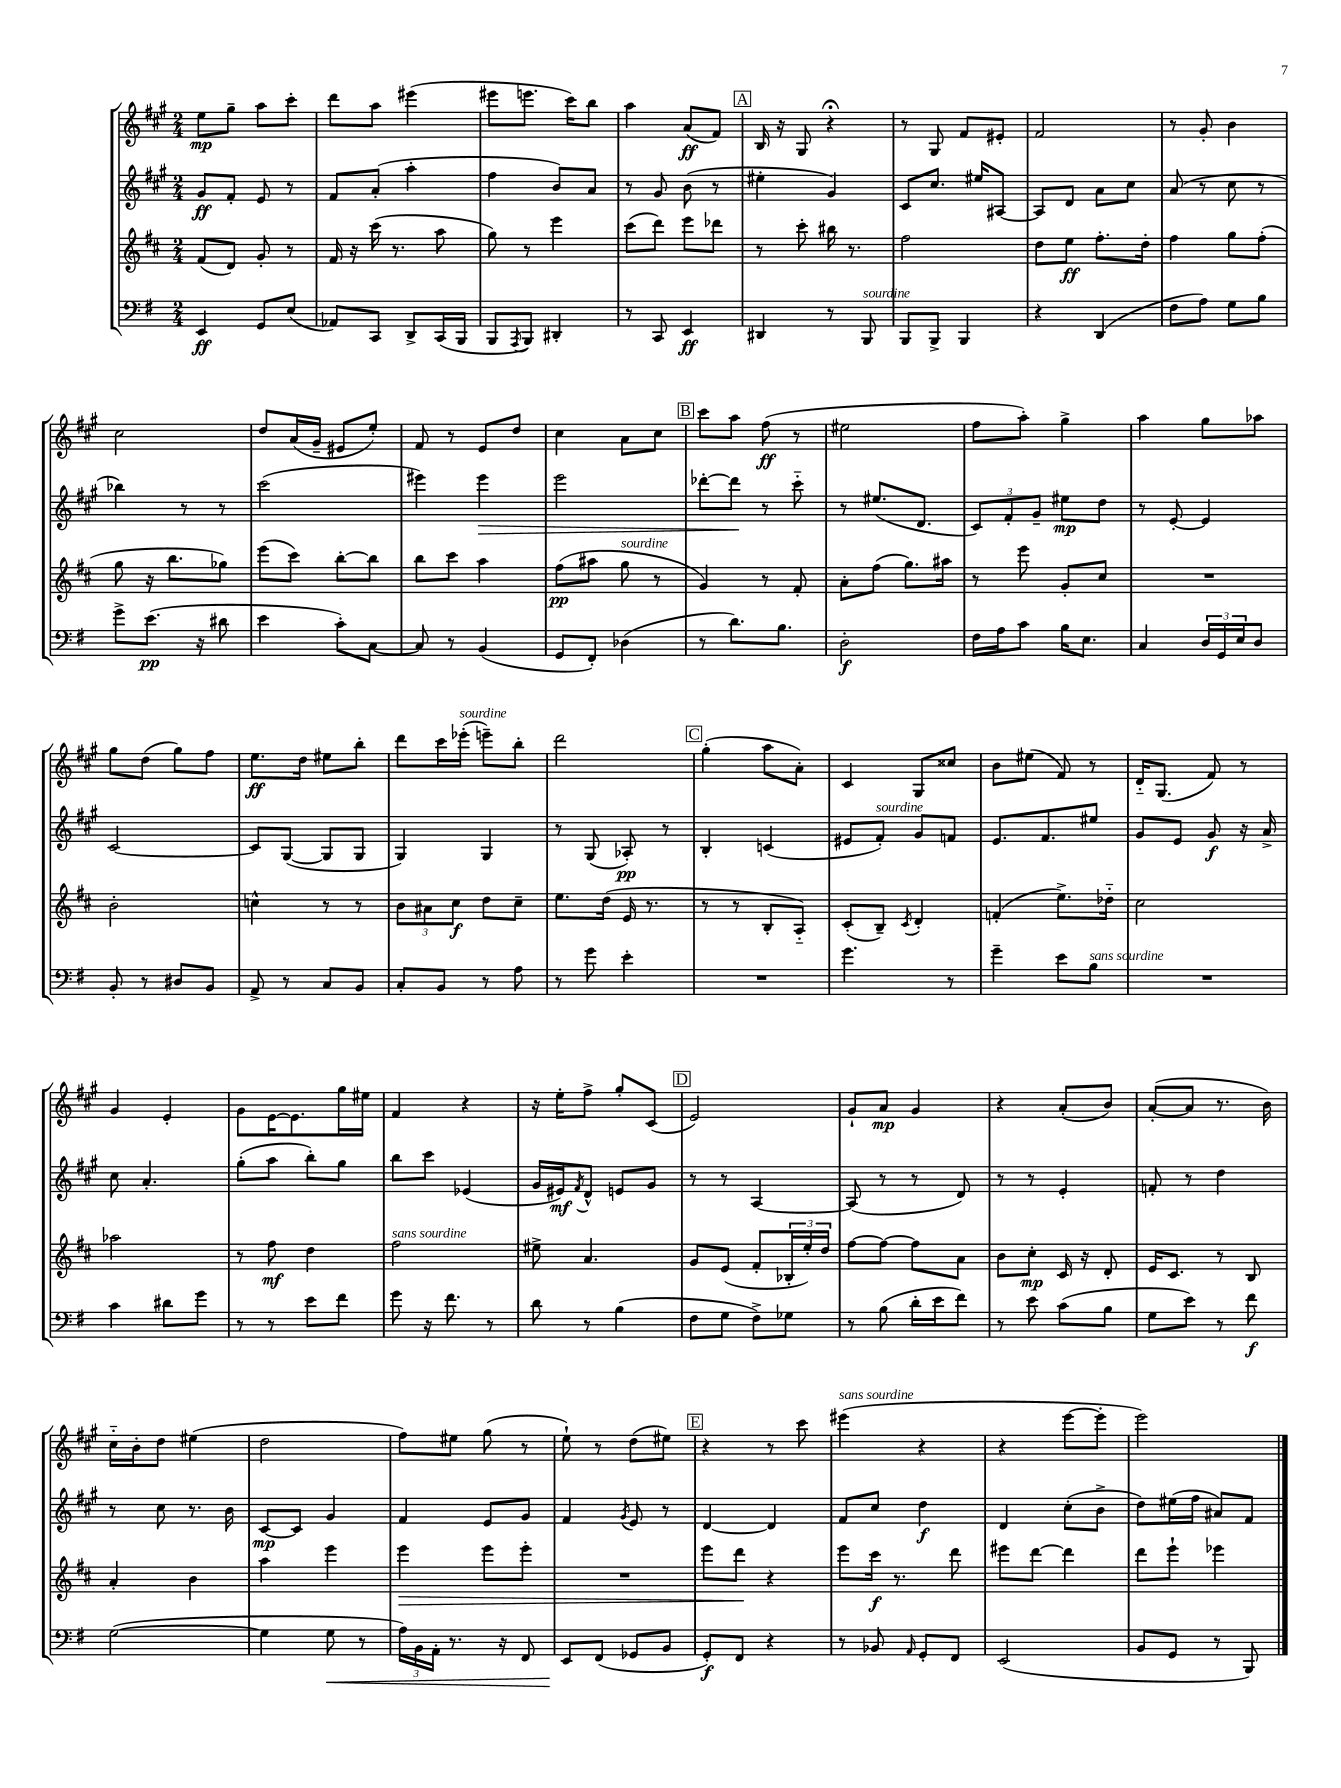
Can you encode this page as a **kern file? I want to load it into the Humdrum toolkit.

**kern	**kern	**kern	**kern
*staff4	*staff3	*staff2	*staff1
*clefF4	*clefG2	*clefG2	*clefG2
*k[f#]	*k[f#c#]	*k[f#c#g#]	*k[f#c#g#]
*M2/4	*M2/4	*M2/4	*M2/4
4EE/	(8f#/L	8g#/L	8ee\L
.	8d/J)	8f#'/J	8gg#~\J
8GG/L	8g'/	8e/	8aa\L
(8E/J	8r	8r	8ccc#'\J
=	=	=	=
8AA-/L)	16f#/	8f#/L	8ddd\L
.	16r	.	.
8CC/J	(16ccc#\	(8a'/J	8aa\J
.	8.r	.	.
8DD^/L	.	4aa'\	(4eee#\
(16CC/L	8aa\	.	.
16BBB/JJ	.	.	.
=	=	=	=
8BBB/L	8gg\)	4ff#\	8eee#\L
8qAAA/	.	.	.
8BBB/J)	8r	.	8.eee\J
4DD#'/	4eee\	8b/L)	.
.	.	.	16ccc#\LK)
.	.	8a/J	8bb\J
=	=	=	=
8r	(8ccc#\L	8r	4aa\
8CC/	8ddd\J)	8g#/	.
4EE/	8eee\L	(8b\	(8a/L
.	8ddd-\J	8r	8f#/J)
=	=	=	=
4DD#/	8r	4ee#'\	16B/
.	.	.	16r
.	8ccc#'\	.	8G#/
8r	16bb#\	4g#/)	4r;
.	8.r	.	.
8BBB/	.	.	.
=	=	=	=
8BBB/L	2ff#\	8c#/L	8r
8BBB^/J	.	8.cc#/J	8G#/
4BBB/	.	.	8f#/L
.	.	16ee#/LK	.
.	.	[8A#/J	8e#'/J
=	=	=	=
4r	8dd\L	8A#/]L	2f#/
.	8ee\J	8d/J	.
(4DD/	8.ff#'\L	8a\L	.
.	.	8cc#\J	.
.	16dd'\Jk	.	.
=	=	=	=
8F#\L	4ff#\	(8a/	8r
8A\J)	.	8r	8g#'/
8G\L	8gg\L	8cc#\	4b\
8B\J	(8ff#'\J	8r	.
=	=	=	=
8g^\L	8gg\	4bb-\)	2cc#\
(8.e\J	16r	.	.
.	8.bb\L	.	.
.	.	8r	.
16r	.	.	.
8d#\	8gg-\J)	8r	.
=	=	=	=
4e\	(8eee\L	(2ccc#\	8dd/L
.	8ccc#\J)	.	(16a/L
.	.	.	16g#~/JJ
8c'\L)	[8bb'\L	.	8e#/L
[8C\J	8bb\]J	.	8ee'/J)
=	=	=	=
8C/]	8bb\L	4eee#\)	8f#/
8r	8ccc#\J	.	8r
(4BB/	4aa\	4eee#\	8e/L
.	.	.	8dd/J
=	=	=	=
8GG/L	(8ff#\L	2eee\	4cc#\
8FF#'/J)	8aa#\J	.	.
(4D-\	8gg\	.	8a\L
.	8r	.	8cc#\J
=	=	=	=
8r	4g/)	[8ddd-'\L	8ccc#\L
8.d\L)	.	8ddd-\]J	8aa\J
.	8r	8r	(8ff#\
8.B\J	.	.	.
.	8f#'/	8ccc#'~\	8r
=	=	=	=
2D'\	8a'\L	8r	2ee#\
.	(8ff#\J	(8.ee#/L	.
.	8.gg\L)	.	.
.	.	8.d/J	.
.	16aa#\Jk	.	.
=	=	=	=
16F#\LL	8r	12c#/L)	8ff#\L
16A\J	.	.	.
.	.	12f#'/	.
8c\J	8eee\	.	8aa'\J)
.	.	12g#~/J	.
16B\LK	8g'/L	8ee#\L	4gg#^\
8.E\J	.	.	.
.	8cc#/J	8dd\J	.
=	=	=	=
4C/	2r	8r	4aa\
.	.	[8e'/	.
24D/LL	.	4e/]	8gg#\L
24GG/	.	.	.
24E/J	.	.	.
8D/J	.	.	8aa-\J
=	=	=	=
8BB'/	2b'\	[2c#/	8gg#\L
8r	.	.	(8dd\J
8D#/L	.	.	8gg#\L)
8BB/J	.	.	8ff#\J
=	=	=	=
8AA^/	4cc^^\	8c#/]L	8.ee\L
8r	.	([8G#/J	.
.	.	.	16dd\Jk
8C/L	8r	8G#/]L	8ee#\L
8BB/J	8r	8G#/J	8bb'\J
=	=	=	=
8C'/L	12b\L	4G#/)	8ddd\L
.	12a#\	.	.
8BB/J	.	.	16ccc#\L
.	12cc#\J	.	.
.	.	.	(16eee-'\JJ
8r	8dd\L	4G#/	8eee~\L)
8A\	8cc#~\J	.	8bb'\J
=	=	=	=
8r	8.ee\L	8r	2ddd\
8g\	.	(8G#/	.
.	(16dd\Jk	.	.
4e'\	16e/	8A-'/)	.
.	8.r	.	.
.	.	8r	.
=	=	=	=
2r	8r	4B'/	(4gg#'\
.	8r	.	.
.	8B'/L	(4c/	8aa\L
.	8A'~/J)	.	8a'\J)
=	=	=	=
4.g\	(8c#'/L	8e#/L	4c#/
.	8B~/J)	8f#'/J)	.
.	8qc#/	.	.
.	4d'/	8g#/L	8G#/L
8r	.	8f/J	8cc##/J
=	=	=	=
4g~\	(4f'/	8.e/L	8b\L
.	.	.	(8ee#\J
.	.	8.f#/	.
8e\L	8.ee^\L)	.	8f#/)
8B\J	.	8ee#/J	8r
.	16dd-'~\Jk	.	.
=	=	=	=
2r	2cc#\	8g#/L	16d'~/LK
.	.	.	(8.G#/J
.	.	8e/J	.
.	.	8g#/	8f#/)
.	.	16r	8r
.	.	16a^/	.
=	=	=	=
4c\	2aa-\	8cc#\	4g#/
.	.	4.a'/	.
8d#\L	.	.	4e'/
8g\J	.	.	.
=	=	=	=
8r	8r	(8gg#'\L	8g#\L
8r	8ff#\	8aa\J	[16e\K
.	.	.	8.e\]
8e\L	4dd\	8bb'\L)	.
8f#\J	.	8gg#\J	16gg#\L
.	.	.	16ee#\JJ
=	=	=	=
8g\	2ff#\	8bb\L	4f#/
16r	.	8ccc#\J	.
8.f#\	.	.	.
.	.	(4e-/	4r
8r	.	.	.
=	=	=	=
8d\	8ee#^\	16g#/LL	16r
.	.	16e#/J)	16ee'\LK
.	.	8qf#/	.
8r	4.a/	8d^^/J	8ff#^\J
(4B\	.	8e/L	8gg#'/L
.	.	8g#/J	(8c#/J
=	=	=	=
8F#\L	8g/L	8r	2e/)
8G\J	(8e/J	8r	.
8F#^\L)	8f#'/L	[4A/	.
8G-\J	24B-'/L	.	.
.	24ee'/)	.	.
.	24dd/JJ	.	.
=	=	=	=
8r	[8ff#\L	(8A/]	8g#`/L
(8B\	8ff#\_J	8r	8a/J
16d'\LL	8ff#\]L	8r	4g#/
16e\J	.	.	.
8f#\J)	8a\J	8d/)	.
=	=	=	=
8r	8b\L	8r	4r
8e\	8cc#'\J	8r	.
(8c\L	16c#/	4e'/	(8a'/L
.	16r	.	.
8B\J	8d'/	.	8b/J)
=	=	=	=
8G\L	16e/LK	8f'/	([8a'/L
.	8.c#/J	.	.
8e\J)	.	8r	8a/]J
8r	8r	4dd\	8.r
8f#\	8B/	.	.
.	.	.	16b\)
=	=	=	=
([2G\	4a'/	8r	16cc#'~\LL
.	.	.	16b'\J
.	.	8cc#\	8dd\J
.	4b\	8.r	(4ee#\
.	.	16b\	.
=	=	=	=
4G\]	4aa\	[8c#/L	2dd\
.	.	8c#/]J	.
8G\	4eee\	4g#/	.
8r	.	.	.
=	=	=	=
24A\LL)	4eee\	4f#/	8ff#\L)
24BB\	.	.	.
24AA'\JJ	.	.	.
8.r	.	.	8ee#\J
.	8eee\L	8e/L	(8gg#\
16r	.	.	.
8FF#/	8eee'\J	8g#/J	8r
=	=	=	=
8EE/L	2r	4f#/	8ee`\)
(8FF#/J	.	.	8r
.	.	8qg#/	.
8GG-/L	.	8e/	(8dd\L
8BB/J	.	8r	8ee#\J)
=	=	=	=
8GG'/L)	8eee\L	[4d/	4r
8FF#/J	8ddd\J	.	.
4r	4r	4d/]	8r
.	.	.	8ccc#\
=	=	=	=
8r	8eee\L	8f#/L	(4eee#\
8BB-/	16ccc#\Jk	8cc#/J	.
.	8.r	.	.
16qqAA/	.	.	.
8GG'/L	.	4dd\	4r
8FF#/J	8ddd\	.	.
=	=	=	=
(2EE/	8eee#\L	4d/	4r
.	[8ddd\J	.	.
.	4ddd\]	(8cc#'\L	[8eee\L
.	.	8b^\J	8eee'\]J
=	=	=	=
8BB/L	8ddd\L	8dd\L)	2eee\)
8GG/J	8eee`\J	(16ee#\L	.
.	.	16ff#\JJ	.
8r	4eee-\	8a#/L)	.
8BBB/)	.	8f#/J	.
==	==	==	==
*-	*-	*-	*-
